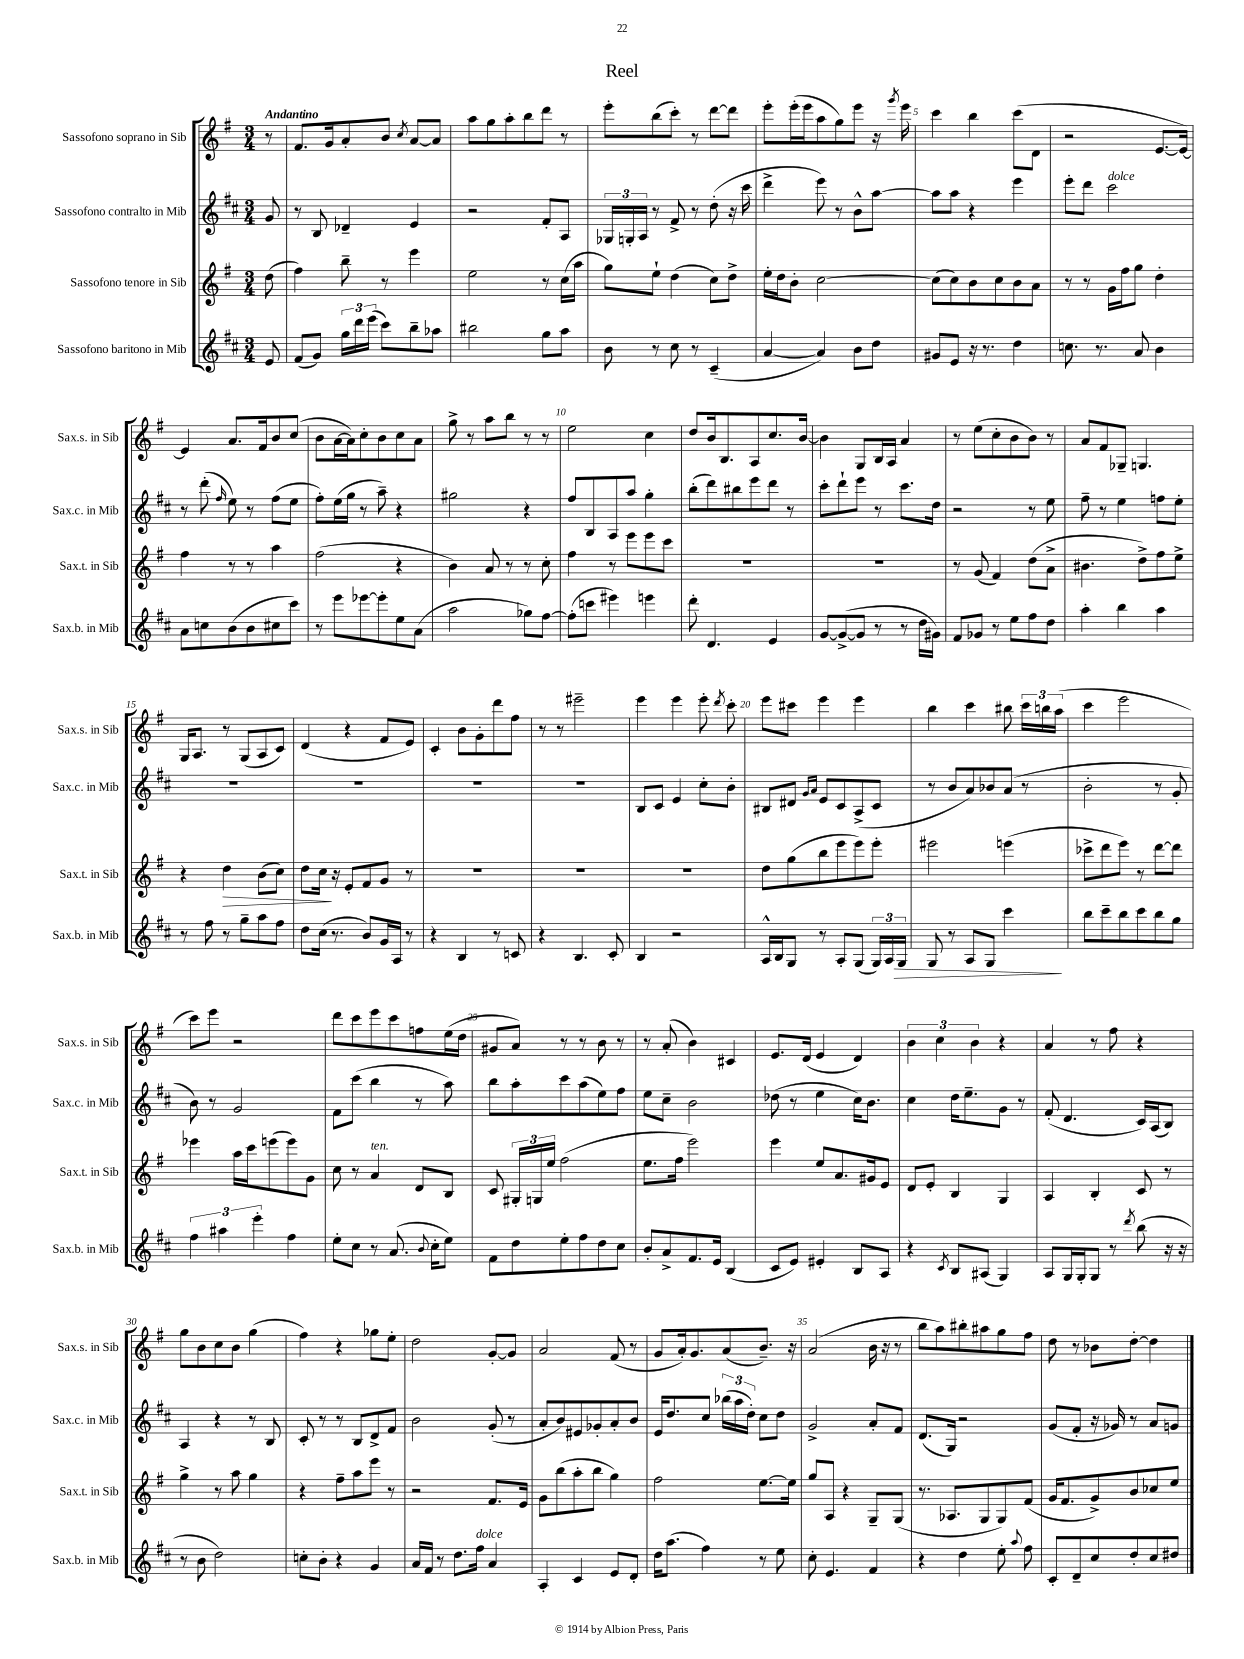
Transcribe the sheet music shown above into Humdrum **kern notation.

**kern	**kern	**kern	**kern
*staff4	*staff3	*staff2	*staff1
*clefG2	*clefG2	*clefG2	*clefG2
*k[f#c#]	*k[f#]	*k[f#c#]	*k[f#]
*M3/4	*M3/4	*M3/4	*M3/4
8e	(8dd	8g	8r
=	=	=	=
(8f#	4ff#)	8r	8.f#
8g)	.	8B	.
.	.	.	16g
24gg	8bb~	4d-~	8a'
24ddd	.	.	.
(24eee	.	.	.
8ccc#)	8r	.	8b
.	.	.	8qcc
8bb~	4eee	4e	[8a
8aa-	.	.	8a]
=	=	=	=
2bb#	2ee	2r	8aa
.	.	.	8gg
.	.	.	8aa'
.	.	.	8bb
8gg	8r	8f#'	8ddd
8aa	(16cc	8A	8r
.	16aa	.	.
=	=	=	=
8b	8gg)	24G-	8eee'
.	.	24G'	.
.	.	24A	.
8r	8ee`	8r	(8bb
8cc#	(4dd	8f#^	8ccc')
8r	.	8r	8r
(4c#~	8cc)	(8dd'	[8ddd
.	8dd^	16r	8ddd]
.	.	16ccc#	.
=	=	=	=
[4a	16ee'	4ddd^	8eee'
.	16dd	.	.
.	8b'	.	(16eee'
.	.	.	16eee
4a])	[2cc	8eee)	8aa
.	.	8r	8gg)
8b	.	8b^^	8eee
8dd	.	[8aa	16r
.	.	.	8qggg
.	.	.	16eee
=	=	=	=
8g#	(8cc]	8aa]	4ccc
8e	8cc)	8aa	.
16r	8b	4r	4bb
8.r	.	.	.
.	8cc	.	.
4dd	8b	4eee	(8ccc
.	8a	.	8d
=	=	=	=
8.cc	8r	8eee'	2r
.	8r	8ddd	.
8.r	.	.	.
.	16g	2ccc#	.
.	16ff#	.	.
8a	8gg	.	.
4b	4dd'	.	[8.e
.	.	.	16e_)
=	=	=	=
8a	4ff#	8r	4e]
8cc	.	(8ddd'	.
.	.	16qqff#	.
(8b	8r	8ee)	8.a
8b	8r	8r	.
.	.	.	16f#
8cc#	4aa	(8ff#	8b
8ccc#)	.	8ee	(8cc
=	=	=	=
8r	(2ff#	8ff#')	8b
8eee	.	(16ee	[16a
.	.	16gg	16a])
[8eee-	.	8r	8cc'
8eee-']	.	8aa~)	8b
8ee	4r	4r	8cc
(8a	.	.	8a
=	=	=	=
2aa	4b)	2gg#	8gg^
.	.	.	8r
.	8a	.	8aa
.	8r	.	8bb
8gg-)	8r	4r	8r
[8ff#	8cc'	.	8r
=	=	=	=
(8ff#']	4ff#	8ff#	2ee
8ccc	.	8B	.
4eee#)	8r	8A	.
.	8eee	8aa	.
4eee	8eee	4gg'	4cc
.	8ccc	.	.
=	=	=	=
8ddd'	2.r	(8bb'	8dd
4.d	.	8ddd)	16b
.	.	.	8.B
.	.	8bb#	.
.	.	8eee	8A
4e	.	8ddd	8.cc
.	.	8r	.
.	.	.	[16b
=	=	=	=
[8g	2.r	8ccc#'	4b]
(8g^_	.	8ddd`	.
8g]	.	8eee	8G
8r	.	8r	16B
.	.	.	16A
8r	.	8.ccc#	4a
16dd	.	.	.
16g#)	.	16dd	.
=	=	=	=
8f#	8r	2r	8r
8g-	(8g	.	(8ee
8r	4f#)	.	8cc'
8ee	.	.	8b
8ff#	(8dd	8r	8b)
8dd	8a^	8ee	8r
=	=	=	=
4aa'	4.b#	8ff#~	8a
.	.	8r	8f#
4bb	.	4ee	8G-~
.	8dd^)	.	4.G
4aa	8ff#	8ff	.
.	8ee^	8ee'	.
=	=	=	=
8r	4r	2.r	16G
.	.	.	8.A
8ff#	.	.	.
8r	4dd	.	8r
8gg~	.	.	(8G
8aa	(8b	.	8A
8ff#	8cc)	.	8c)
=	=	=	=
8dd	8dd	2.r	(4d
(16cc#	16cc	.	.
8.r	16r	.	.
.	8e'	.	4r
8b)	8f#	.	.
16g	8g	.	8f#
16A	.	.	.
8r	8r	.	8e)
=	=	=	=
4r	2.r	2.r	4c'
4B	.	.	8b
.	.	.	8g'
8r	.	.	8ddd
8c	.	.	8ff#
=	=	=	=
4r	2.r	2.r	8r
.	.	.	8r
4.B	.	.	2eee#~
8c#'	.	.	.
=	=	=	=
4B	2.r	8B	4eee
.	.	8c#	.
2r	.	4e	4eee
.	.	8cc#'	8eee'
.	.	.	8qddd
.	.	8b'	8ccc'
=	=	=	=
16A^^	8dd	8B#	8eee
16B	.	.	.
8G	(8gg	8d#	8ccc#
.	.	16qqg	.
.	.	16qqa	.
8r	8bb	8e	4eee
8A'	8eee	8c#	.
(8G	8eee)	(8A^	4eee
24G)	8eee'	8c#	.
24A	.	.	.
24G	.	.	.
=	=	=	=
8G	2eee#	8r	4bb
8r	.	8b	.
8A	.	8a)	4ccc
8G	.	8b-	.
4ccc#	(4eee	(8a	8bb#
.	.	8r	24ccc
.	.	.	24bb
.	.	.	(24aa
=	=	=	=
8bb	8ccc-^	2b'	4ccc
8ccc#~	8ddd	.	.
8bb	8eee)	.	2eee
8ccc#	8r	.	.
8bb	[8ddd	8r	.
8gg	8ddd]	8g'	.
=	=	=	=
6ff#	4eee-	8b)	8ccc)
.	.	8r	8eee
6aa#	.	.	.
.	16aa	2g	2r
.	16ccc	.	.
6eee'	.	.	.
.	(8eee	.	.
4ff#	8eee)	.	.
.	8g	.	.
=	=	=	=
8ee'	8cc	8f#	8ddd
8cc#	8r	(8ccc#	8ccc
8r	4a	4bb	8eee
(8.a	.	.	8ccc
.	8d	8r	8ff
8qqb	.	.	.
16cc#'	.	.	.
8ee)	8B	8aa)	(16ee
.	.	.	16dd
=	=	=	=
8f#	8c	8bb	8g#
8dd	24G#'	8aa'	8a)
.	24G	.	.
.	24ee	.	.
8ee'	(2ff#	8ccc#	8r
8ff#	.	(8aa	8r
8dd	.	8ee)	8b
8cc#	.	8ff#	8r
=	=	=	=
8b'	8.ee	8ee	8r
8a^	.	8cc#~	(8a'
.	16ff#	.	.
8.f#	2eee)	2b	4b)
16e	.	.	.
(4B	.	.	4c#
=	=	=	=
8c#	4eee	(8dd-	8.e
8e)	.	8r	.
.	.	.	(16d
4e#'	8ee	4ee	4e
.	8.a	.	.
8B	.	16cc#)	4d)
.	16g#	8.b	.
8A	8e	.	.
=	=	=	=
4r	8d	4cc#	6b
.	8e'	.	.
.	.	.	6cc
8qc#	.	.	.
8B	4B	16dd	.
.	.	8.ee~	.
.	.	.	6b
(8A#	.	.	.
4G)	4G	8g	4r
.	.	8r	.
=	=	=	=
8A	4A	(8f#'	4a
16G	.	4.d	.
16G'	.	.	.
8G	4B'	.	8r
8r	.	.	8ff#
8qddd	.	.	.
(8bb	8c	16c#)	4r
.	.	(16A	.
16r	8r	8B)	.
16r	.	.	.
=	=	=	=
8r	4gg^	4A	8gg
8b	.	.	8b
2dd)	8r	4r	8cc
.	8aa	.	8b
.	4gg	8r	(4gg
.	.	8B	.
=	=	=	=
8cc'	4r	8c#'	4ff#)
8b'	.	8r	.
4r	8ff#~	8r	4r
.	8aa	8B	.
4g	8eee	8d^	8gg-
.	8r	8f#	8ee'
=	=	=	=
16a	2r	2b	2dd
16f#	.	.	.
8r	.	.	.
8.dd	.	.	.
16ff#	.	.	.
4a	8.f#	(8g'	[8g'
.	.	8r	8g]
.	16e	.	.
=	=	=	=
4A'	8g	8a'	2a
.	(8bb	8b)	.
4c#	8aa'	8e#	.
.	8bb	8g-'	.
8e	4gg)	8a'	(8f#
8d'	.	8b	8r
=	=	=	=
16dd	2ff#	16e	8g
(8.aa	.	8.dd	.
.	.	.	16a')
.	.	.	8.g
4ff#)	.	8cc#	.
.	.	(24bb-	(8a
.	.	24aa	.
.	.	24dd')	.
8r	[8.ee	8cc#	8.b~)
8ee	.	8dd	.
.	16ee]	.	16r
=	=	=	=
8cc#'	8gg	2g^	(2a
4.e	8A	.	.
.	4r	.	.
4f#	8G~	8a'	16b
.	.	.	16r
.	(8G	8f#	8r
=	=	=	=
4r	8.r	(8.d	8bb
.	.	.	8aa)
.	8.A-	16G)	.
4dd	.	2r	8bb#'
.	8G	.	8aa#
8ee'	8G)	.	8gg
8qqaa	.	.	.
8ff#	(8f#	.	8ff#
=	=	=	=
8c#'	16g	(8g	8dd
.	8.f#	.	.
8d~	.	8f#'	8r
8cc#	8g^)	16r	8b-
.	.	16g-)	.
8dd'	8b	8r	[8dd'
8cc#	8cc-	8a	4dd]
8dd#	8ee	8g	.
==	==	==	==
*-	*-	*-	*-
